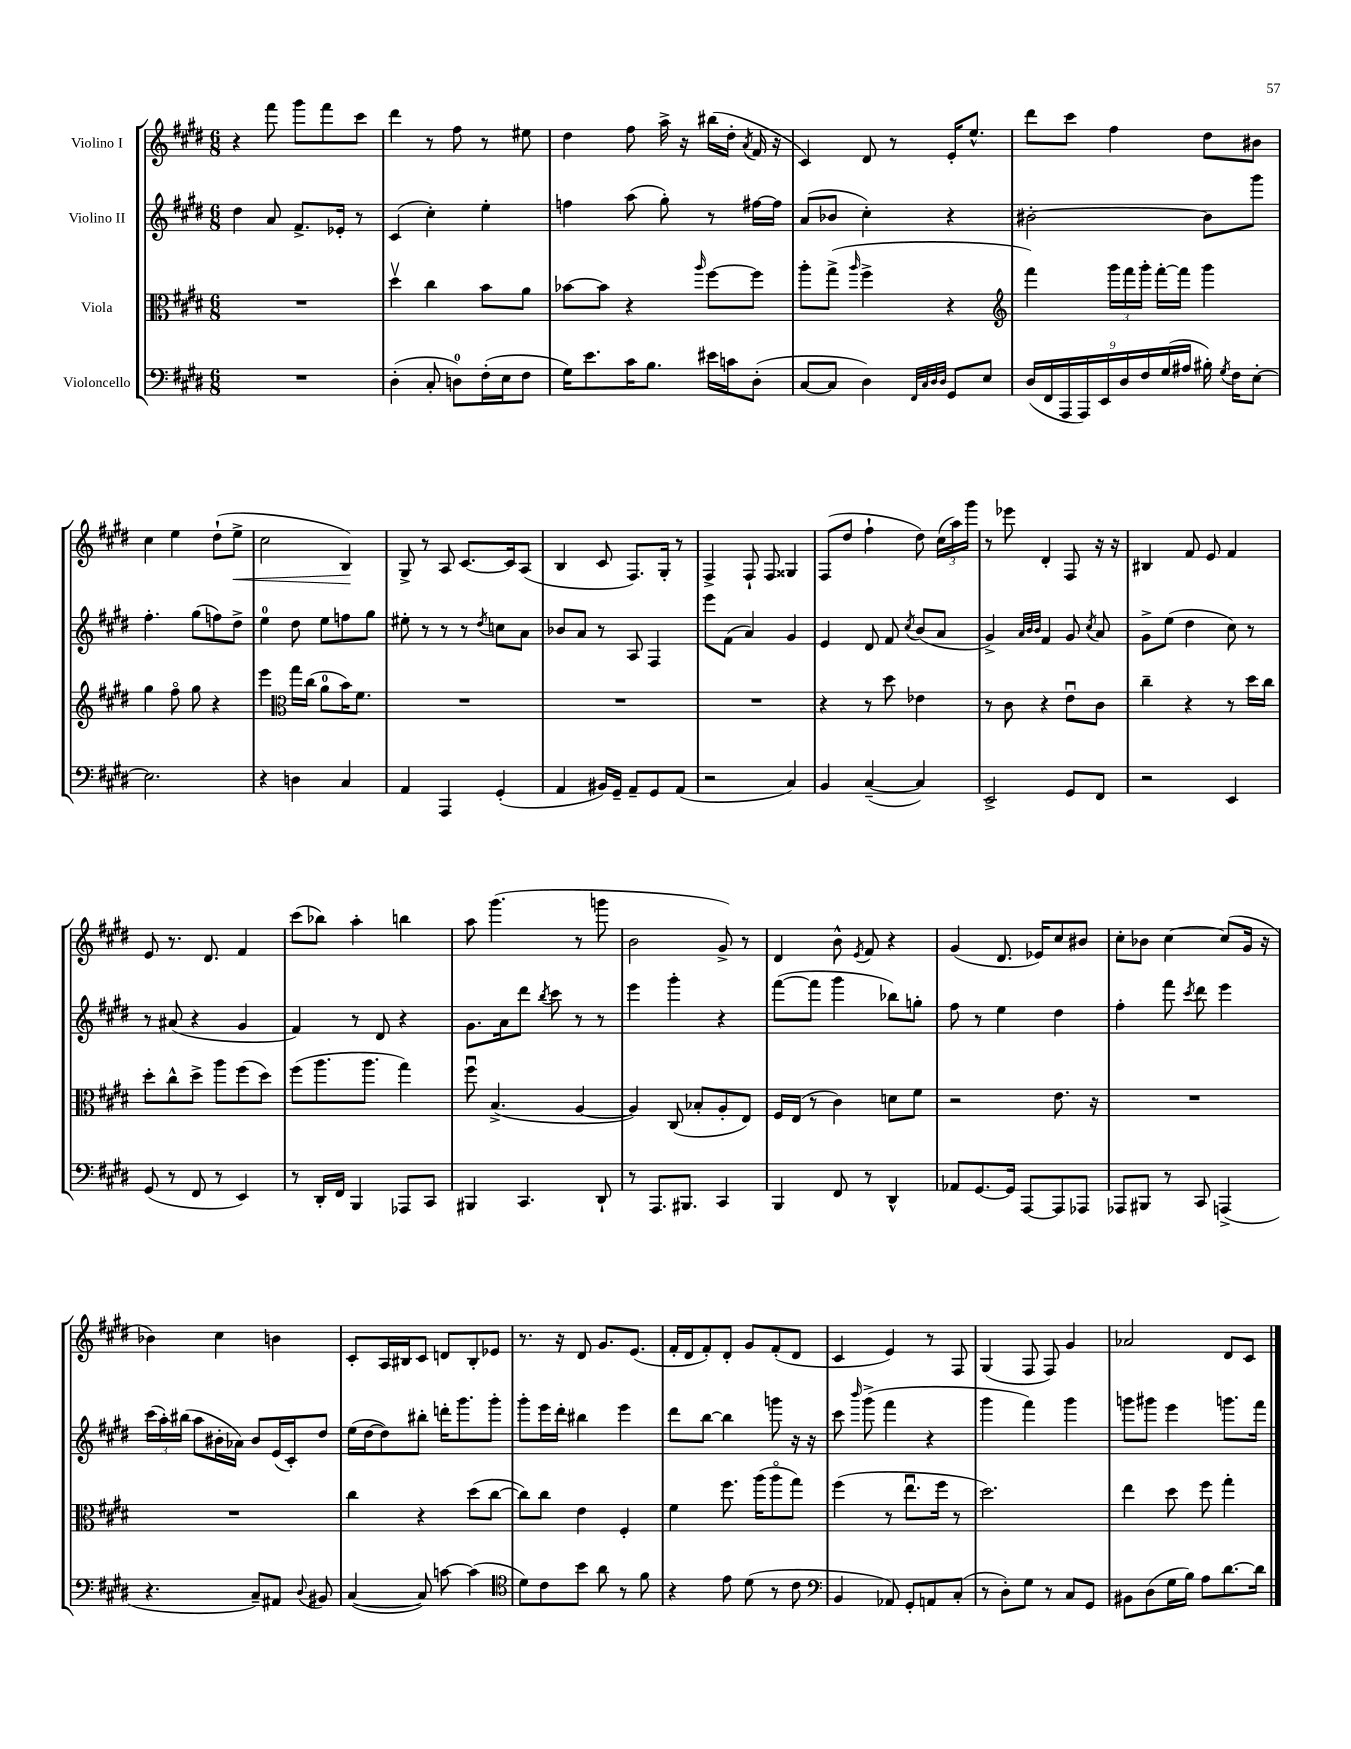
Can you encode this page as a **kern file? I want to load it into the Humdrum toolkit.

**kern	**kern	**kern	**kern	**dynam
*part4	*part3	*part2	*part1	*part1
*staff4	*staff3	*staff2	*staff1	*staff1
*I"Violoncello	*I"Viola	*I"Violino II	*I"Violino I	*
*clefF4	*clefC3	*clefG2	*clefG2	*
*k[f#c#g#d#]	*k[f#c#g#d#]	*k[f#c#g#d#]	*k[f#c#g#d#]	*
*M6/8	*M6/8	*M6/8	*M6/8	*
=42	=42	=42	=42	=42
2.r	2.r	4dd#\	4r	.
.	.	8a/	8fff#\	.
.	.	8.f#^/L	8ggg#\L	.
.	.	.	8fff#\	.
.	.	16e-X'/Jk	.	.
.	.	8r	8ccc#\J	.
=43	=43	=43	=43	=43
(4D#'\	4dd#v\	(4c#/	4ddd#\	.
8C#'/	4cc#\	4cc#'\)	8r	.
8Dn\L)	.	.	8ff#\	.
(16F#'\L	8b\L	4ee'\	8r	.
16E\J	.	.	.	.
8F#\J	8a\J	.	8ee#X\	.
=44	=44	=44	=44	=44
16G#\KL)	[8b-X\L	4ffn\	4dd#\	.
8.e\	.	.	.	.
.	8b-\J]	.	.	.
16c#\K	4r	(8aa\	8ff#\	.
8.B\J	.	.	.	.
.	.	8gg#'\)	16aa^\	.
.	.	.	16r	.
.	16qqaa/	.	.	.
16e#X\LL	[8ff#\L	8r	(16bb#X\LL	.
16cn\J	.	.	16dd#'\JJ	.
.	.	.	8qa/	.
(8D#'\J	8ff#\J]	[16ff#X\LL	16f#/	.
.	.	16ff#\JJ]	16r	.
=45	=45	=45	=45	=45
[8C#/L	8aa'\L	(8a/L	4c#/)	.
8C#/J]	(8gg#^\J	8b-X/J	.	.
.	16qqaa/	.	.	.
4D#\)	4ff#^\	4cc#'\)	8d#/	.
.	.	.	8r	.
32qqFF#/LLL	.	.	.	.
32qqC#/	.	.	.	.
32qqD#/	.	.	.	.
32qqD#/JJJ	.	.	.	.
8GG#/L	4r	4r	16e'/KL	.
.	.	.	8.ee^^/J	.
8E/J	.	.	.	.
=46	=46	=46	=46	=46
*	*clefG2	*	*	*
(18D#/LL	4fff#\)	[2b#X'\	8ddd#\L	.
18FF#/	.	.	.	.
18AAA/	.	.	.	.
.	.	.	8ccc#\J	.
18AAA/)	.	.	.	.
18EE/	.	.	.	.
.	24ggg#\LL	.	4ff#\	.
18D#/	.	.	.	.
.	24fff#\	.	.	.
18F#/	24ggg#'\JJ	.	.	.
.	[16fff#'\LL	.	.	.
(18G#/	.	.	.	.
.	16fff#\JJ]	.	.	.
18A#X/JJ	.	.	.	.
16B#X'\)	4ggg#\	8b#\L]	8dd#\L	.
8qG#/	.	.	.	.
16F#\KL	.	.	.	.
[8E'\J	.	8ggg#\J	8b#X\J	.
!!LO:LB:g=z
=47	=47	=47	=47	=47
2.E\]	4gg#\	4.ff#'\	4cc#\	.
.	8ff#\	.	4ee\	.
.	8gg#\	(8gg#\L	.	.
.	4r	8ffn\)	(8dd#`\L	.
!	!	!	!	!LO:HP:b
.	.	8dd#^\J	8ee^\J	<
=48	=48	=48	=48	=48
4r	4eee\	4ee\	2cc#\	.
*	*clefC3	*	*	*
4Dn\	16gg#\LL	8dd#\	.	.
.	(16cc#\JJ	.	.	.
.	8a\L	8ee\L	.	.
4C#/	16b\K)	8ffn\	4B/)	.
.	8.f#\J	.	.	.
.	.	8gg#\J	.	.
.	.	.	.	[
=49	=49	=49	=49	=49
4AA/	2.r	8ee#X'\	8G#^/	.
.	.	8r	8r	.
4AAA/	.	8r	8A/	.
.	.	8r	[8.c#/L	.
.	.	8qdd#/	.	.
(4GG#'/	.	8ccn\L	.	.
.	.	.	16c#/k]	.
.	.	8a\J	(8A/J	.
=50	=50	=50	=50	=50
4AA/	2.r	8b-X/L	4B/	.
.	.	8a/J	.	.
16BB#X/LL)	.	8r	8c#/	.
16GG#~/JJ	.	.	.	.
8AA~/L	.	8A/	8.F#/L)	.
8GG#/	.	4F#/	.	.
.	.	.	16G#'/Jk	.
(8AA/J	.	.	8r	.
=51	=51	=51	=51	=51
2r	2.r	8eee\L	4F#^/	.
.	.	(8f#\J	.	.
.	.	4a/)	8F#`/	.
.	.	.	8F#/	.
4C#/)	.	4g#/	4G##X/	.
=52	=52	=52	=52	=52
4BB/	4r	4e/	(8F#/L	.
.	.	.	8dd#/J	.
([4C#~/	8r	8d#/	4ff#`\	.
.	8dd#\	8f#/	.	.
.	.	8qcc#/	.	.
4C#/])	4e-X\	(8b/L	8dd#\)	.
.	.	8a/J	(24cc#\LL	.
.	.	.	24aa\)	.
.	.	.	24ggg#\JJ	.
=53	=53	=53	=53	=53
2EE^/	8r	4g#^/)	8r	.
.	8c#\	.	8eee-X\	.
.	.	32qqa/LLL	.	.
.	.	32qqb/	.	.
.	.	32qqb/JJJ	.	.
.	4r	4f#/	4d#'/	.
8GG#/L	8eu\L	8g#/	8F#/	.
.	.	8qcc#/	.	.
8FF#/J	8c#\J	8a/	16r	.
.	.	.	16r	.
=54	=54	=54	=54	=54
2r	4cc#~\	8g#^\L	4B#X/	.
.	.	(8ee\J	.	.
.	4r	4dd#\	8f#/	.
.	.	.	8e/	.
4EE/	8r	8cc#\)	4f#/	.
.	16dd#\LL	8r	.	.
.	16cc#\JJ	.	.	.
!!LO:LB:g=z
=55	=55	=55	=55	=55
(8GG#/	8dd#'\L	8r	8e/	.
8r	8cc#^^\	(8a#X/	8.r	.
8FF#/	8dd#^\J	4r	.	.
.	.	.	8.d#/	.
8r	8aa\L	.	.	.
4EE/)	(8ff#\	4g#/	4f#/	.
.	8dd#\J)	.	.	.
=56	=56	=56	=56	=56
8r	(8ff#\L	4f#/)	(8ccc#\L	.
16DD#'/LL	8.aa\	.	8bb-X\J)	.
16FF#/JJ	.	.	.	.
4BBB/	.	8r	4aa'\	.
.	8.aa\J	.	.	.
.	.	8d#/	.	.
8AAA-X/L	4gg#\)	4r	4bbn\	.
8CC#/J	.	.	.	.
=57	=57	=57	=57	=57
4BBB#X/	8ff#u\	8.g#\L	8aa\	.
.	(4.B^/	.	(4.ggg#\	.
.	.	16a\k	.	.
4.CC#/	.	8ddd#\J	.	.
.	.	8qbb/	.	.
.	.	8ccc#\	.	.
.	[4A/	8r	8r	.
8DD#`/	.	8r	8gggn\	.
=58	=58	=58	=58	=58
8r	4A/])	4eee\	2b\	.
8.AAA/L	.	.	.	.
.	(8C#/	4ggg#'\	.	.
8.BBB#X/J	.	.	.	.
.	8B-X'/L	.	.	.
4CC#/	8A'/	4r	8g#^/)	.
.	8E/J)	.	8r	.
=59	=59	=59	=59	=59
4BBB/	16F#/LL	([8fff#\L	4d#/	.
.	(16E/JJ	.	.	.
.	8r	8fff#\J]	.	.
8FF#/	4c#\)	4ggg#\	8b^^\	.
.	.	.	8qe/	.
8r	.	.	8f#/	.
4DD#^^/	8dn\L	8bb-X\L)	4r	.
.	8f#\J	8ggn'\J	.	.
=60	=60	=60	=60	=60
8AA-X/L	2r	8ff#\	(4g#/	.
[8.GG#/	.	8r	.	.
.	.	4ee\	8.d#/	.
16GG#/Jk]	.	.	.	.
[8AAA/L	.	.	.	.
.	.	.	16e-X/KL)	.
8AAA/]	8.e\	4dd#\	8cc#/	.
8AAA-X/J	.	.	8b#X/J	.
.	16r	.	.	.
=61	=61	=61	=61	=61
8AAA-X/L	2.r	4ff#'\	8cc#'\L	.
8BBB#X/J	.	.	8b-X\J	.
8r	.	8fff#\	[4cc#\	.
.	.	8qccc#/	.	.
8CC#/	.	8ddd#\	.	.
(4AAAn^/	.	4eee\	(8cc#/L]	.
.	.	.	16g#/Jk	.
.	.	.	16r	.
!!LO:LB:g=z
=62	=62	=62	=62	=62
4.r	2.r	(24ccc#\LL	4b-X\)	.
.	.	24aa'\)	.	.
.	.	(24bb#X\JJ	.	.
.	.	8aa\L	.	.
.	.	16b#X'\L	4cc#\	.
.	.	16a-X\JJ)	.	.
8C#~/L)	.	8b#/L	.	.
8AA#X/J	.	(16e/L	4bn\	.
.	.	16c#'/J)	.	.
8qqD#/	.	.	.	.
8BB#X/	.	8dd#/J	.	.
=63	=63	=63	=63	=63
([4C#/	4cc#\	(16ee\LL	8c#'/L	.
.	.	[16dd#\J	.	.
.	.	8dd#\])	16A/L	.
.	.	.	16B#X/J	.
8C#/])	4r	8bb#X'\J	8c#/J	.
[8cn\	.	16dddn'\KL	8dn/L	.
.	.	8.ggg#\	.	.
(4c\]	(8dd#\L	.	8B#'/	.
.	[8cc#\J	8ggg#'\J	8e-X/J	.
=64	=64	=64	=64	=64
*clefC4	*	*	*	*
8d#\L)	8cc#\L])	8ggg#'\L	8.r	.
8c#\	8cc#\J	16eee\L	.	.
.	.	16ddd#'\JJ	16r	.
8b\J	4e\	4bb#X\	8d#/	.
8a\	.	.	8.g#/L	.
8r	4F#'/	4eee\	.	.
.	.	.	(8.e/J	.
8f#\	.	.	.	.
=65	=65	=65	=65	=65
4r	4f#\	8ddd#\L	16f#'/LL	.
.	.	.	16d#/J	.
.	.	[8bb\J	8f#'/)	.
8e\	8.ff#\	4bb\]	8d#'/J	.
(8d#\	.	.	8g#/L	.
.	(16aa\KL	.	.	.
8r	8aa\	8gggn\	(8f#'/	.
8c#\	8gg#\J)	16r	8d#/J	.
.	.	16r	.	.
=66	=66	=66	=66	=66
*clefF4	*	*	*	*
4BB/	(4ff#\	8ccc#\	4c#/	.
.	.	16qqbbb/	.	.
.	.	(8ggg#^\	.	.
8AA-X/)	8r	4fff#\	4e/)	.
8GG#'/L	8.eeu\L	.	.	.
8AAn/	.	4r	8r	.
.	16ff#\Jk	.	.	.
(8C#'/J	8r	.	8F#/	.
=67	=67	=67	=67	=67
8r	2.dd#\)	4ggg#\	(4G#/	.
8D#'\L)	.	.	.	.
8G#\J	.	4fff#\)	8F#/	.
8r	.	.	8F#/)	.
8C#/L	.	4ggg#\	4g#/	.
8GG#/J	.	.	.	.
=68	=68	=68	=68	=68
8BB#X\L	4ee\	8gggn\L	2a-X/	.
(8D#\	.	8ggg#X\J	.	.
16G#\L	8dd#\	4eee\	.	.
16B\JJ)	.	.	.	.
8A\L	8ff#\	.	.	.
[8.d#\	4gg#'\	8.gggn\L	8d#/L	.
.	.	.	8c#/J	.
16d#\Jk]	.	16fff#\Jk	.	.
==	==	==	==	==
*-	*-	*-	*-	*-
